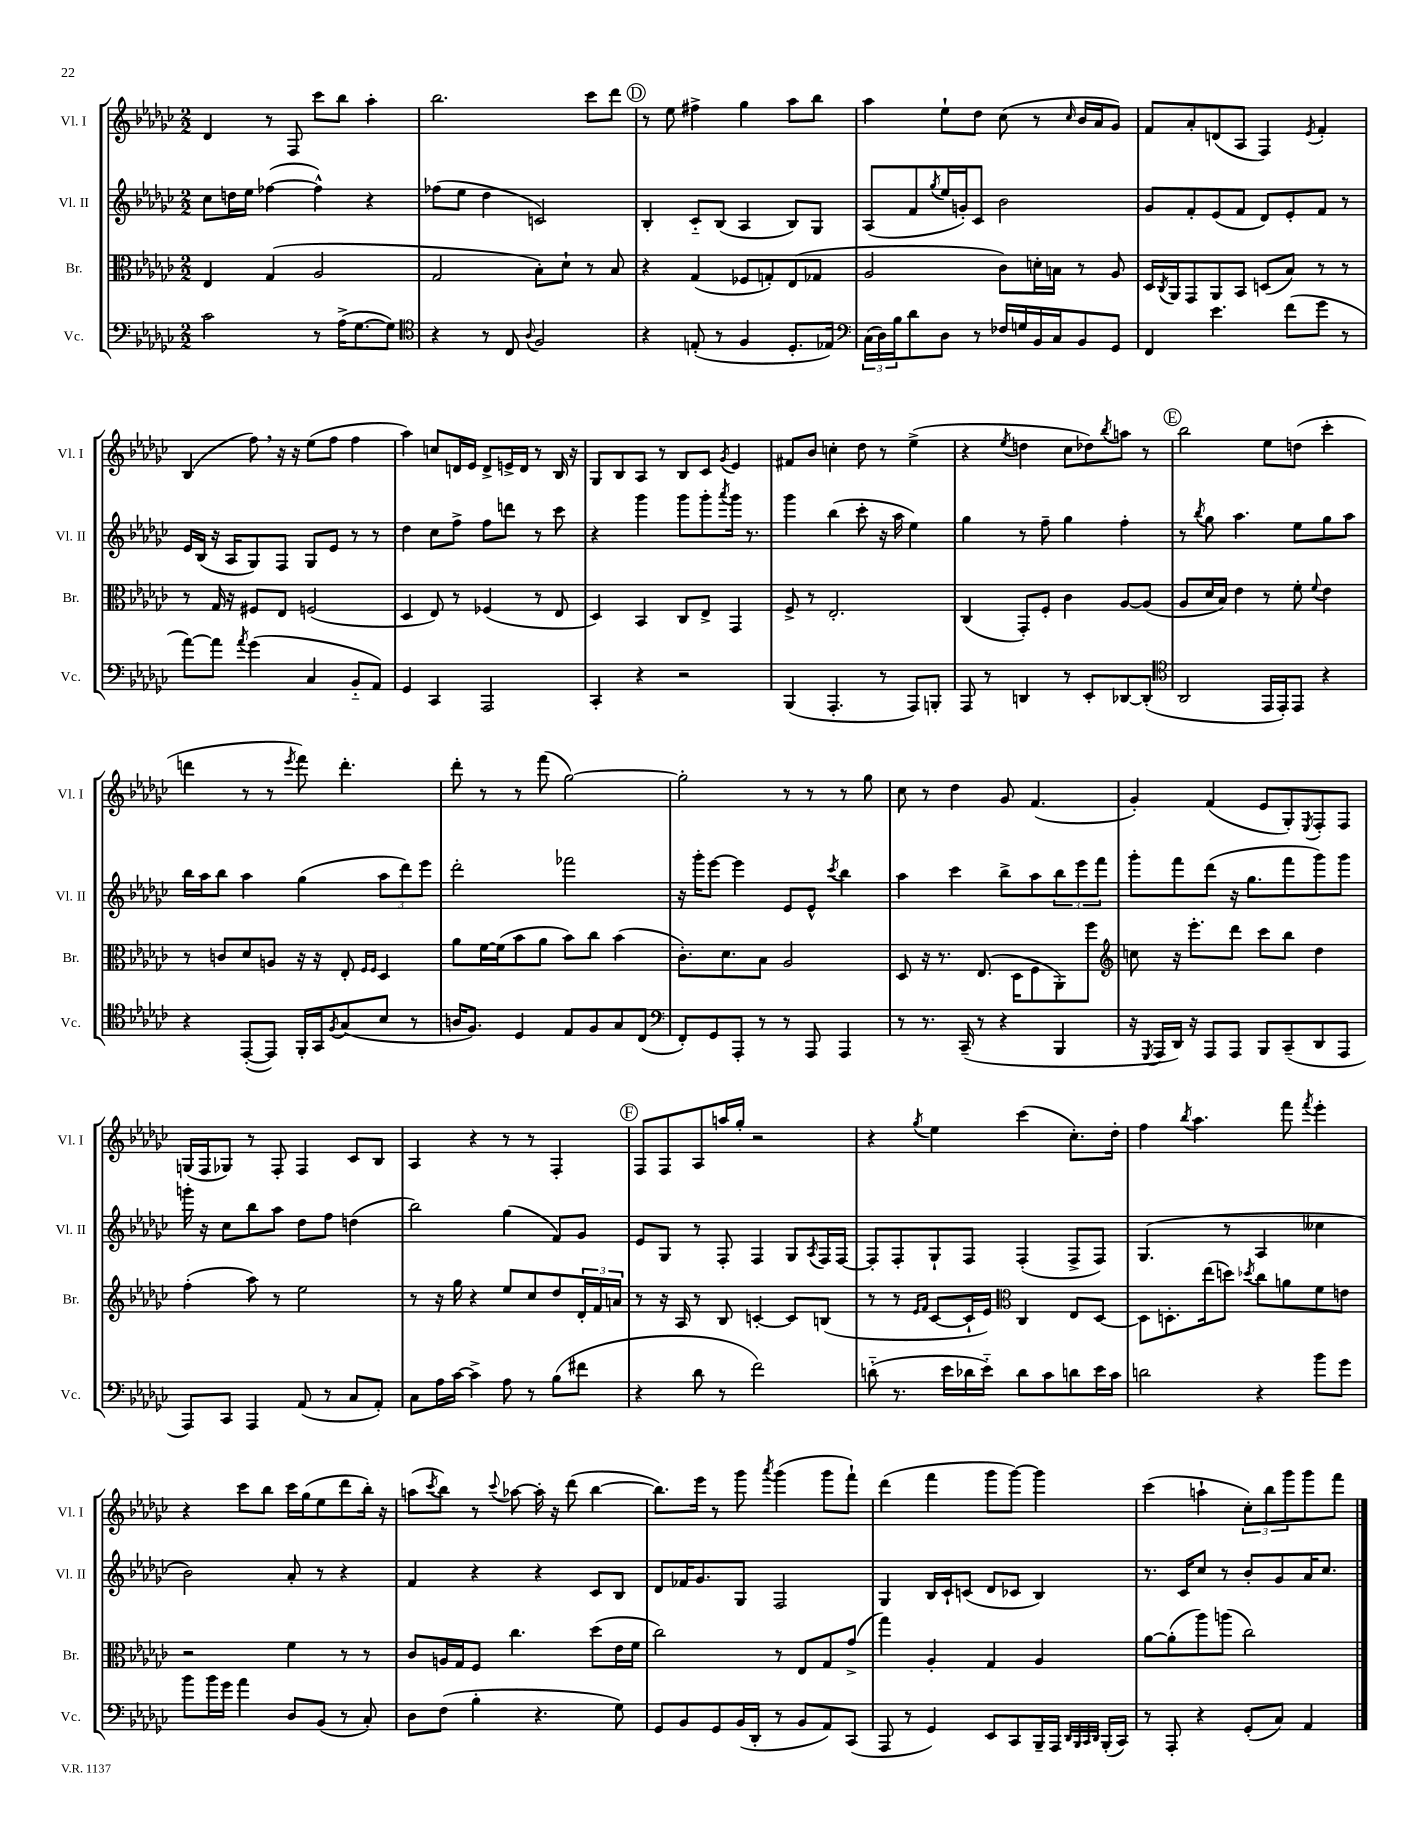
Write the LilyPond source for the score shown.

<<
\new StaffGroup <<
\new Staff = "s0" \with { instrumentName = "Vl. I" shortInstrumentName = "Vl. I" } {
    \clef treble \key ges \major \numericTimeSignature \time 2/2
    des'4 r8 f8 ces'''8 bes''8 aes''4-. |
    bes''2. ces'''8 des'''8 |
    \mark \markup { \circle "D" } r8 ees''8 fis''4-> ges''4 aes''8 bes''8 |
    aes''4 ees''8-! des''8 ces''8( r8 \grace { ces''16 } bes'16 aes'16 ges'8) |
    f'8 aes'8-. d'8( aes8 f4) \acciaccatura { ees'8 } f'4-. |
    bes4( f''8) \breathe r16 r16 ees''8( f''8 f''4 |
    aes''4) c''8 d'16 ees'16 d'8-> e'16-> d'16 r8 bes16 r16 |
    ges8 bes8 aes8 r8 bes8 ces'8 \acciaccatura { ges'8 } ees'4 |
    fis'8 bes'8 c''4-. des''8 r8 ees''4->( |
    r4 \acciaccatura { ees''8 } d''4 ces''8 des''8) \acciaccatura { bes''8 } a''8 r8 |
    \mark \markup { \circle "E" } bes''2 ees''8 d''8( ces'''4-. |
    d'''4 r8 r8 \acciaccatura { ees'''8 } f'''8) d'''4.-. |
    des'''8-. r8 r8 f'''8( ges''2~) |
    ges''2-. r8 r8 r8 ges''8 |
    ces''8 r8 des''4 ges'8 f'4.( |
    ges'4-.) f'4( ees'8 ges8-.) \acciaccatura { ees8 } f8-. f8 |
    g16( f16 ges8) r8 f8-. f4 ces'8 bes8 |
    aes4 r4 r8 r8 f4-. |
    \mark \markup { \circle "F" } f8 f8 aes8 a''16 ges''16-. r2 |
    r4 \acciaccatura { ges''8 } ees''4 ces'''4( ces''8.-.) des''16-. |
    f''4 \acciaccatura { bes''8 } aes''4. f'''8 \acciaccatura { f'''8 } ees'''4-. |
    r4 ces'''8 bes''8 ces'''16 ges''16( ees''8 des'''8 bes''16-.) r16 |
    a''8( \acciaccatura { ces'''8 } bes''8) r8 \appoggiatura { ces'''8 } aes''8~ aes''16-. r16 des'''8( bes''4~ |
    bes''8.) ees'''16 r8 ges'''8 \acciaccatura { aes'''8 } ges'''4( ges'''8 f'''8-!) |
    des'''4( f'''4 ges'''8 ges'''8~) ges'''4 |
    ces'''4( a''4-! \tuplet 3/2 { ces''8-.) bes''8 ges'''8 } ges'''8 f'''8 \bar "|." |
}
\new Staff = "s1" \with { instrumentName = "Vl. II" shortInstrumentName = "Vl. II" } {
    \clef treble \key ges \major \numericTimeSignature \time 2/2
    ces''8 d''16 ees''16 fes''4~( fes''4-^) r4 |
    fes''8( ees''8 des''4 c'2) |
    \mark \markup { \circle "D" } bes4-. ces'8-_ bes8( aes4 bes8) ges8 |
    aes8( f'8 \acciaccatura { ges''8 } ees''16 g'16-.) ces'8 bes'2 |
    ges'8 f'8-. ees'8( f'8 des'8) ees'8-. f'8 r8 |
    ees'16 bes16( r16 aes16 ges8) f8 ges8 ees'8 r8 r8 |
    des''4 ces''8 f''8-> f''8 d'''8 r8 ces'''8 |
    r4 ges'''4 ges'''8 ges'''8-. \acciaccatura { aes'''8 } ges'''16 r8. |
    ges'''4 bes''4( ces'''8-. r16 aes''16 ees''4) |
    ges''4 r8 f''8-- ges''4 f''4-. |
    \mark \markup { \circle "E" } r8 \acciaccatura { bes''8 } ges''8 aes''4. ees''8 ges''8 aes''8 |
    bes''16 aes''16 bes''8 aes''4 ges''4( \tuplet 3/2 { aes''8 des'''8) ees'''8 } |
    des'''2-. fes'''2 |
    r16 ges'''16-. ees'''8~ ees'''4 ees'8 ees'8-^ \acciaccatura { ces'''8 } bes''4 |
    aes''4 ces'''4 bes''8-> aes''8 \tuplet 3/2 { bes''8 ees'''8 f'''8 } |
    ges'''8-. f'''8 des'''8( r16 ges''8. f'''8 ges'''8) ges'''8 |
    g'''16-. r16 ces''8 bes''8 aes''8 des''8 f''8 d''4( |
    bes''2) ges''4( f'8) ges'8 |
    \mark \markup { \circle "F" } ees'8 ges8 r8 f8-. f4 ges8 \acciaccatura { aes8 } f16 f16~ |
    f8-. f8-. ges8-! f8 f4-.( f8-> f8) |
    ges4.( r8 aes4 ceses''4 |
    bes'2) aes'8-. r8 r4 |
    f'4 r4 r4 ces'8 bes8 |
    des'8 fes'16 ges'8. ges8 f2 |
    ges4 bes16 ces'16-! c'8( des'8 ces'8 bes4) |
    r8. ces'16 ces''8 r8 bes'8-. ges'8 aes'16 ces''8. \bar "|." |
}
\new Staff = "s2" \with { instrumentName = "Br." shortInstrumentName = "Br." } {
    \clef alto \key ges \major \numericTimeSignature \time 2/2
    ees4 ges4( aes2 |
    ges2 bes8-.) des'8-! r8 bes8 |
    \mark \markup { \circle "D" } r4 ges4( fes8 g8-.) ees8( ges8 |
    aes2 ces'8) d'16-. b16 r8 aes8 |
    des16 \acciaccatura { ces8 } aes,16 ges,8 aes,8 bes,8 d8( bes8) r8 r8 |
    r8 ges16 r16 fis8 ees8 f2( |
    des4 ees8) r8 fes4( r8 ees8 |
    des4) bes,4 ces8 ees8-> ges,4 |
    f8-> r8 ees2.-. |
    ces4( ges,8-.) f8-. ces'4 aes8~ aes8( |
    \mark \markup { \circle "E" } aes8 des'16 bes16) ees'4 r8 f'8-. \appoggiatura { f'8 } ees'4 |
    r8 c'8 des'8 a8 r16 r16 ees8-. \grace { f16 f16 } des4 |
    aes'8 f'16~ f'16( bes'8 aes'8 bes'8) ces''8 bes'4( |
    ces'8.-.) des'8. bes8 aes2 |
    des8 r16 r8. ees8.( des16 f8 aes,8-.) f''8 |
    \clef treble c''8 r16 ees'''8.-. des'''8 ces'''8 bes''8 des''4 |
    f''4-.( aes''8) r8 ees''2 |
    r8 r16 ges''16 r4 ees''8 ces''8 des''8 \tuplet 3/2 { des'16-. f'16 a'16 } |
    \mark \markup { \circle "F" } r8 r16 aes16 r8 bes8 c'4~-. c'8 b8( |
    r8 r8 \grace { ees'16 f'16 } ces'8~ ces'16-! ees'16) \clef alto ces4 ees8 des8~ |
    des8 d8.-. ees''16( d''8) \acciaccatura { des''8 } ces''8 a'8 f'8 e'8 |
    r2 f'4 r8 r8 |
    ces'8 a16 ges16 f8 ces''4. des''8( ees'16 f'16 |
    ces''2) r8 ees8 ges8 ges'8->( |
    ges''4) aes4-. ges4 aes4 |
    aes'8~ aes'8-.( aes''8) a''8( ces''2) \bar "|." |
}
\new Staff = "s3" \with { instrumentName = "Vc." shortInstrumentName = "Vc." } {
    \clef bass \key ges \major \numericTimeSignature \time 2/2
    ces'2 r8 aes16->( ges8.~ ges8) |
    \clef tenor r4 r8 ces8 \appoggiatura { aes8 } f2 |
    \mark \markup { \circle "D" } r4 e8-.( r8 f4 des8.-. ees16) |
    \clef bass \tuplet 3/2 { ces16( des16) bes16 } des'8 des8 r8 fes16 g16 bes,16 ces16 bes,8 ges,8 |
    f,4 ees'4. f'8( ges'8 r8 |
    aes'8~) aes'8 \acciaccatura { aes'8 } ges'4( ces4 bes,8-_ aes,8) |
    ges,4 ces,4 aes,,2 |
    ces,4-. r4 r2 |
    bes,,4( aes,,4.-. r8 aes,,8) b,,8-. |
    aes,,8 r8 d,4 r8 ees,8-. des,8~ des,8-.( |
    \mark \markup { \circle "E" } \clef tenor aes,2 ees,16 ees,16-.) ees,8 r4 |
    r4 ees,8~-.( ees,8) f,16-. ges,16 \acciaccatura { f8 } ges8( bes8 r8 |
    a16 f8.) des4 ees8 f8 ges8 ces8( |
    \clef bass f,8-.) ges,8 aes,,8-. r8 r8 aes,,8 aes,,4 |
    r8 r8. ces,16--( r8 r4 bes,,4 |
    r16 \acciaccatura { ges,,8 } aes,,16 des,16) r16 aes,,8 aes,,8 bes,,8 ces,8--( des,8 aes,,8 |
    aes,,8) ces,8 aes,,4 aes,8( r8 ces8 aes,8-.) |
    ces8 aes16 ces'16~ ces'4-> aes8 r8 bes8( fis'8 |
    \mark \markup { \circle "F" } r4 des'8 r8 f'2) |
    d'8-_( r8. ees'16 des'16 ees'16-_) des'8 ces'8 d'8 ees'16 ces'16 |
    d'2 r4 bes'8 ges'8 |
    bes'8 bes'16 ges'16 aes'4 des8 bes,8( r8 ces8-.) |
    des8 f8( bes4-. r4. ges8) |
    ges,8 bes,8 ges,8 bes,16( des,16-. r8 bes,8 aes,8) ces,8( |
    aes,,8 r8 ges,4) ees,8 ces,8 bes,,16-- aes,,16 \grace { des,32 bes,,32 ces,32 des,32 } bes,,16-.( ces,16) |
    r8 aes,,8-. r4 ges,8-.( ces8) aes,4 \bar "|." |
}
>>
>>
\layout { \context { \Score \remove "Bar_number_engraver" } }
